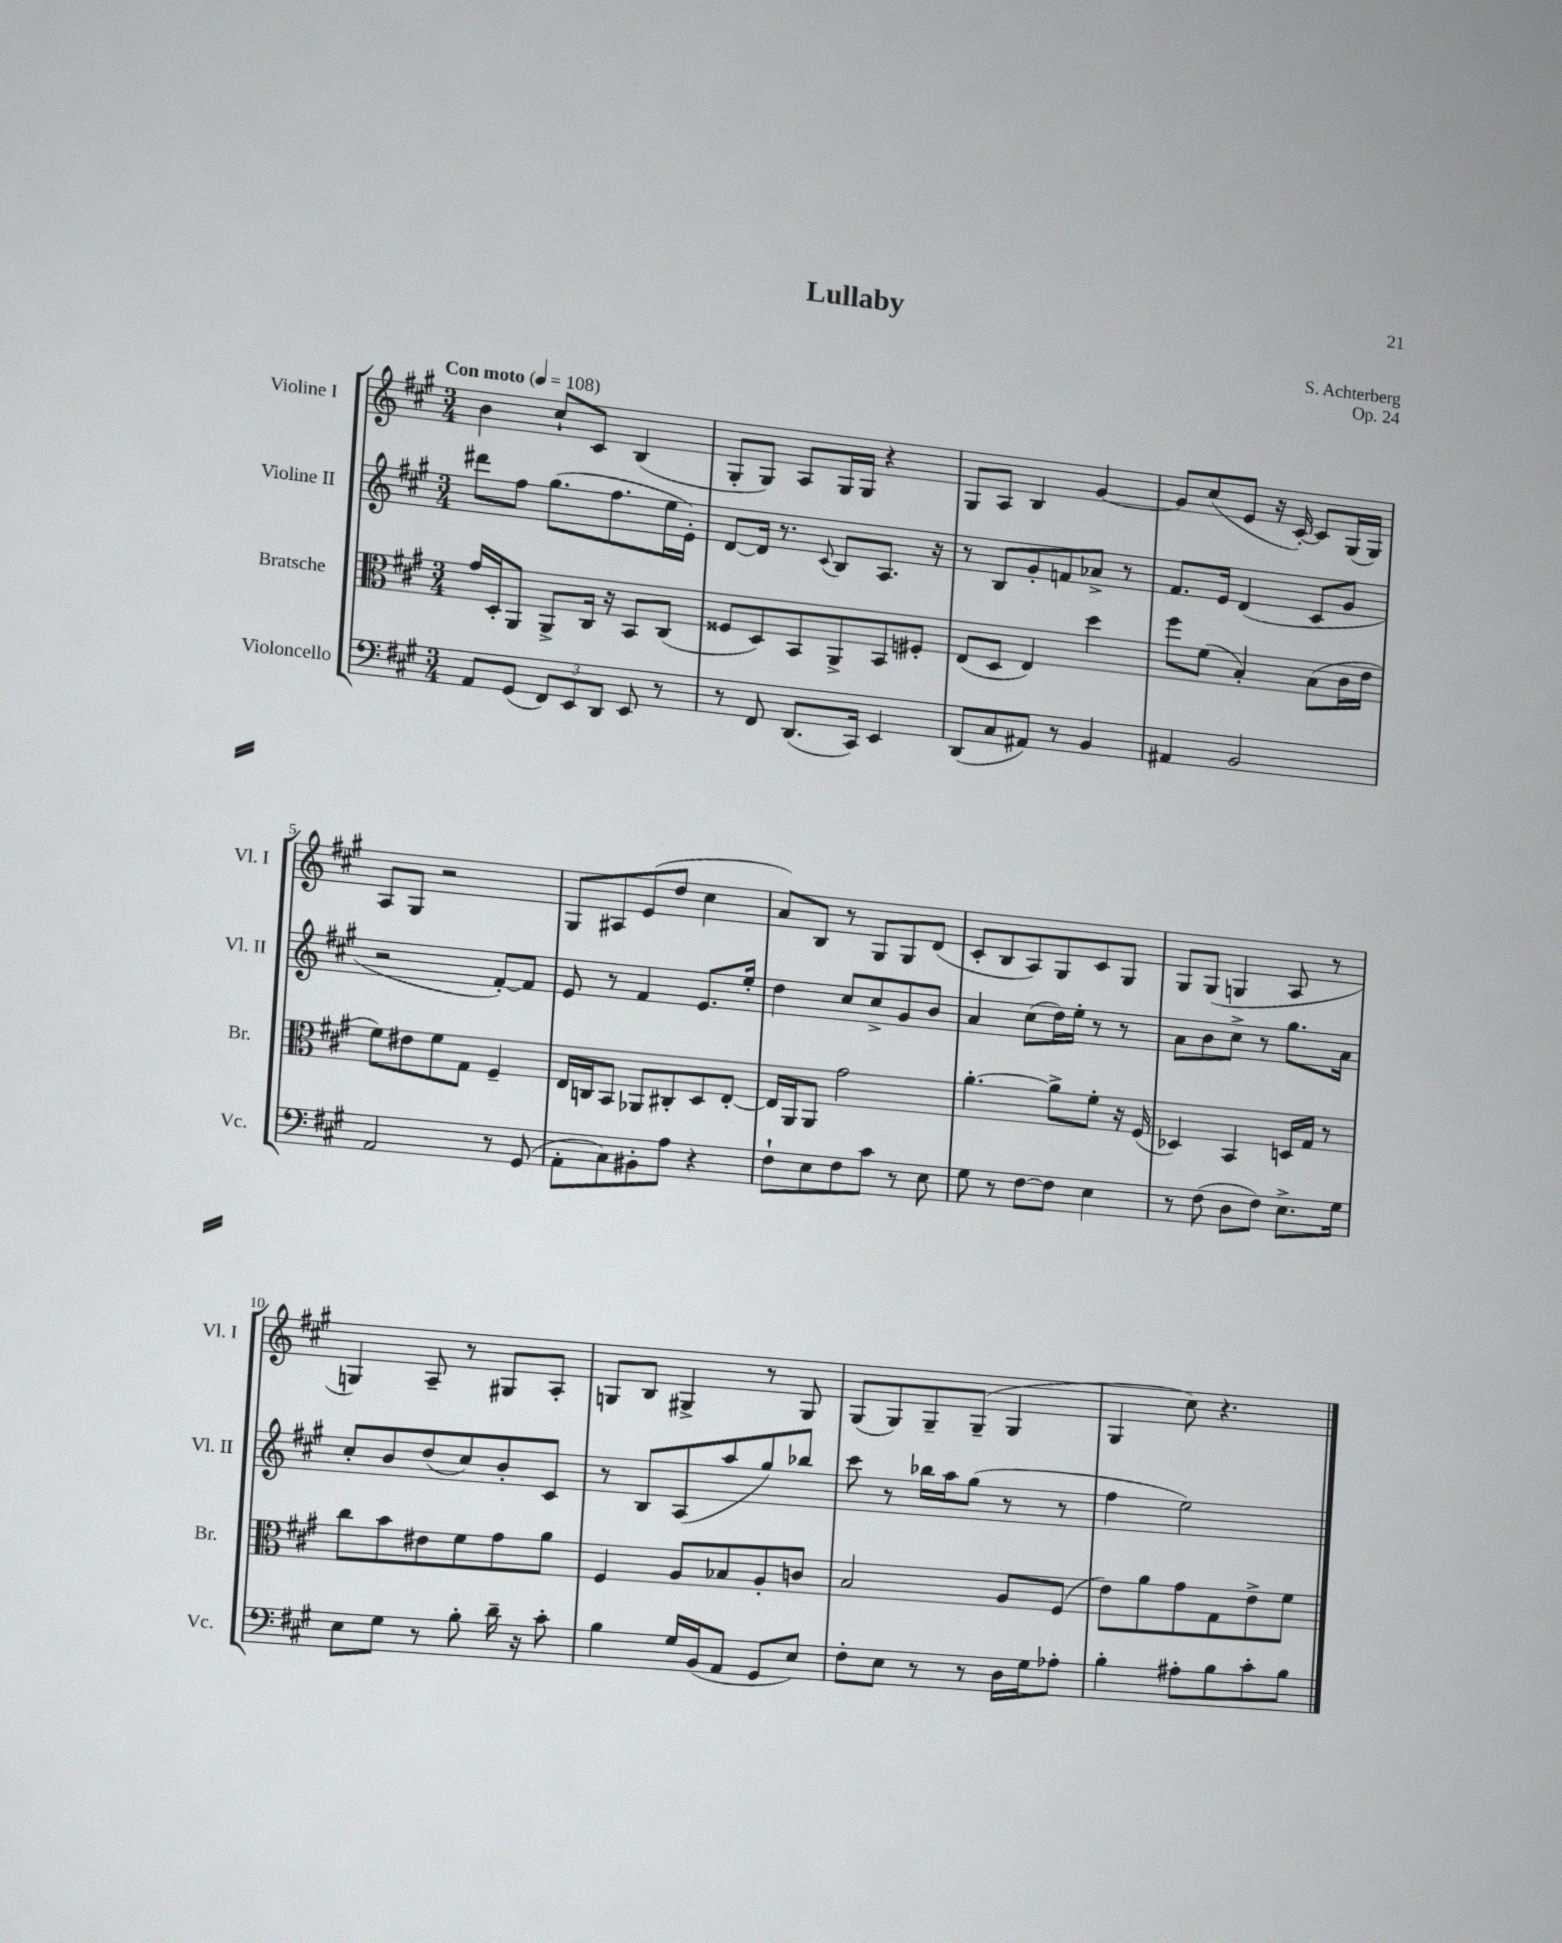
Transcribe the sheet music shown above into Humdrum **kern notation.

**kern	**kern	**kern	**kern
*staff4	*staff3	*staff2	*staff1
*clefF4	*clefC3	*clefG2	*clefG2
*k[f#c#g#]	*k[f#c#g#]	*k[f#c#g#]	*k[f#c#g#]
*M3/4	*M3/4	*M3/4	*M3/4
*MM108	*MM108	*MM108	*MM108
8AA	16g#	8ddd#	4b
.	16D'	.	.
(8GG#	8AA	8ff#	.
12FF#)	8AA^	(8.gg#	8cc#`
12EE	.	.	.
.	16C#	.	8c#
12DD	.	.	.
.	16r	8.ff#	.
8EE	8BB	.	(4B
8r	(8C#	16ee	.
.	.	16e')	.
=	=	=	=
8r	8F##	[8d	8G#'
8FF#	8D)	16d]	8G#)
.	.	8.r	.
(8.DD	8BB	.	8A
.	.	8qqc#	.
.	8AA^	8B	16G#
16CC#)	.	.	16G#
4EE	8BB	8.A	4r
.	8F#'	.	.
.	.	16r	.
=	=	=	=
(8DD	(8E	8r	8G#
8C#	8D	8B	8A
8AA#)	4E)	8g#'	4B
8r	.	8f	.
4BB	4dd	8a-^	[4g#
.	.	8r	.
=	=	=	=
4AA#	8ff#	8.f#	8g#]
.	(8f#	.	(8cc#
.	.	16e	.
2BB	4B')	(4d	8e
.	.	.	16r
.	.	.	[16c#')
.	(8B	8c#	8c#]
.	16c#	8g#	(16G#
.	16e	.	16G#)
=	=	=	=
2AA	8f#)	2r	8A
.	8e#	.	8G#
.	8f#	.	2r
.	8G#	.	.
8r	4F#~	[8f#')	.
(8GG#	.	8f#]	.
=	=	=	=
8AA'	16E	8e	8G#
.	16C	.	.
8C#)	8BB	8r	8A#
8BB#'	8AA-	4f#	(8e
8A	8C#'	.	8dd
4r	8D	8.e	4cc#
.	[8E'	.	.
.	.	16ee'	.
=	=	=	=
8F#`	16E]	4dd	8a)
.	16AA	.	.
8E	8AA	.	8B
8F#	2g#	8cc#	8r
8c#	.	8cc#^	8G#
8r	.	8g#	8G#
8E	.	8b	(8d
=	=	=	=
8G#	[4.a'	4a	8c#'
8r	.	.	8B
[8F#	.	(8cc#	8A)
8F#]	8a^]	16dd)	8G#
.	.	16ee'	.
4E	8f#'	8r	8c#
.	16r	8r	8G#
.	(16F#	.	.
=	=	=	=
8r	4D-)	8a	8G#
(8F#	.	8b	(8G#
8D	4BB	8cc#^	4G
8F#)	.	8r	.
8.E^	16D	8.gg#	8A
.	16G#	.	.
.	8r	.	8r
16G#	.	16a	.
=	=	=	=
8E	8cc#	8cc#'	4G)
8G#	8b	8b	.
8r	8e#	(8dd	8A~
8B'	8f#	8cc#)	8r
16d~	8g#	8b'	8G#
16r	.	.	.
8c#'	8a	8c#	8A'
=	=	=	=
4B	4F#	8r	8G
.	.	8B	8B
16G#	8A	(8A	4G#^
(16BB	.	.	.
8AA	8B-	8aa	.
8GG#	8A'	8gg#)	8r
8E)	8c	8bb-	8G#
=	=	=	=
8F#'	2B	8ccc#	(8G#
8E	.	8r	8G#)
8r	.	16bb-	8G#~
.	.	16aa	.
8r	.	(8gg#	(8G#~
16D	8A	8r	4G#
16G#	.	.	.
8A-'	(8F#	8r	.
=	=	=	=
4B'	8e)	4ff#	4G#
.	8a	.	.
8A#'	8g#	2ee)	8cc#)
8B	8G#	.	4.r
8c#'	8e^	.	.
8B	8f#	.	.
==	==	==	==
*-	*-	*-	*-
